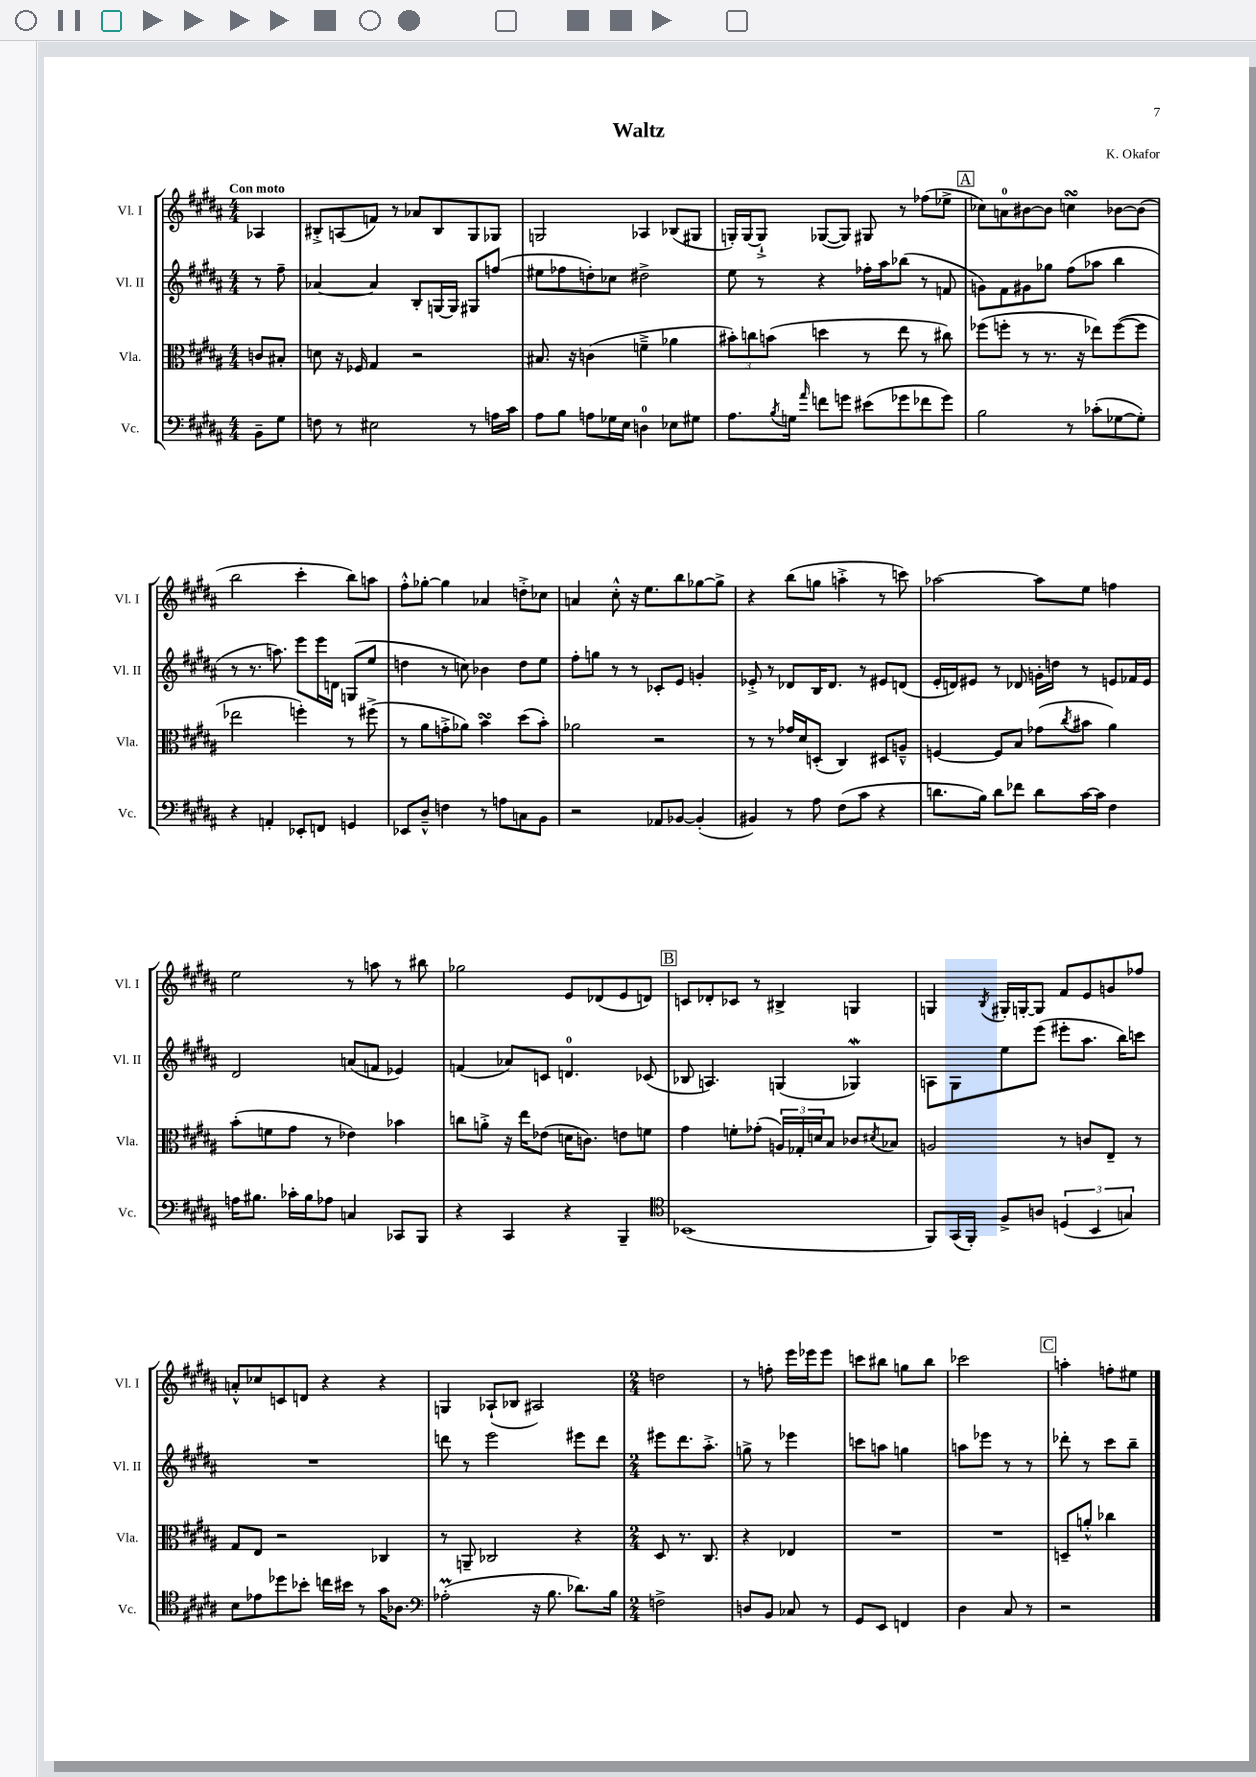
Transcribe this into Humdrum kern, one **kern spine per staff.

**kern	**kern	**kern	**kern
*staff4	*staff3	*staff2	*staff1
*clefF4	*clefC3	*clefG2	*clefG2
*k[f#c#g#d#a#]	*k[f#c#g#d#a#]	*k[f#c#g#d#a#]	*k[f#c#g#d#a#]
*M4/4	*M4/4	*M4/4	*M4/4
8BB~	8c	8r	4A-
8G#	8B#'	8ff#~	.
=	=	=	=
8F	8d	[4a-	8B#'^
8r	16r	.	(8A
.	16F-	.	.
2E#	4G#	4a-]	8f)
.	.	.	8r
.	2r	8B'	8a-
.	.	[16G	8B#
.	.	16G]	.
8r	.	8G#	8G#
16A	.	(8ff	8G-
16c#	.	.	.
=	=	=	=
8A#	8.B#	8ee#	2G
8B	.	8ff-	.
.	16r	.	.
8A	(4c	8dd')	.
16G-	.	8cc-	.
16E	.	.	.
4D	4f~^	2dd#^	4A-
8E-	4a-	.	(8B-
8G#	.	.	8G#
=	=	=	=
8.A#	12b#')	8ee	16G')
.	.	.	[16G
.	12cc	.	.
.	.	8r	8G`^]
.	(12b	.	.
8qB	.	.	.
16G	.	.	.
16qqa#	.	.	.
8f	4dd	4r	([8G-
8g	.	.	8G-])
(8e#	8r	16ff-'	8G#
.	.	16aa#	.
8g-	8ee	(8bb-	8r
8f-	8r	8r	(8ff-
8g-)	8cc#)	8f	8ee-^
=	=	=	=
2B	(8ff-	8g)	8cc-)
.	8ff'	8f#	8a
.	8r	8g#	[8b#
.	8.r	8gg-	8b#]
8r	.	(8ff#	4cc
.	16r	.	.
(8c-'	8ee-)	8aa-	.
[8G-	([8ff	4bb	[8b-
8G-'])	8ff]	.	(8b-]
=	=	=	=
4r	2ee-	8r	2bb
.	.	8.r	.
4AA'	.	.	.
.	.	8.aa)	.
8EE-'	4ff')	8eee	4ccc#'
8FF	.	16eee	.
.	.	16d	.
4GG	8r	(8G	8bb)
.	(8ff#^	8ee	8aa
=	=	=	=
8EE-	8r	4dd	8ff#'^^
8D#~^^	8a#	.	[8gg-'
4F	8g'^	8r	4gg-]
.	8a-)	8cc)	.
8r	4b	4b-	4a-
8A	.	.	.
8C	(8dd#	8dd	8dd'^
8BB	8b')	8ee	8cc-
=	=	=	=
2r	2a-	8ff#'	4a
.	.	8gg	.
.	.	8r	8cc#'^^
.	.	8r	16r
.	.	.	8.ee
8AA-	2r	8c-'	.
[8BB-	.	8e	8bb
(4BB-']	.	4g'	[8gg-
.	.	.	8gg-^]
=	=	=	=
4BB#)	8r	8e-'^	4r
.	8r	8r	.
8r	16g-	8d-	(8bb
.	16d#	.	.
8A#	(8D'	16B	8gg
.	.	8.d-	.
(8F#	4C#)	.	4aa'^
8c#	.	8r	.
4r	8D#	8e#	8r
.	8A~^^	(8d	8ccc)
=	=	=	=
8.d	[4F	16e'	[2aa-
.	.	16d)	.
.	.	8e#	.
16B)	.	.	.
8d	8F]	8r	.
8f-	8B	8d-	.
8d	(8g-	16g'	8aa-]
.	.	16dd	.
.	8qcc#	.	.
[16c#	8b#	8r	8ee
16c#]	.	.	.
4F#	4a#)	8e	4ff
.	.	16f-	.
.	.	16e	.
=	=	=	=
16A	(8b'	2d#	2ee
8.B#	.	.	.
.	8f	.	.
16c-'	8g#	.	.
16B#	.	.	.
8A-	8r	.	.
4C	4e-)	(8a	8r
.	.	8f	8aa
8CC-	4b-	4e-)	8r
8BBB	.	.	8bb#
=	=	=	=
4r	8cc	(4f	2gg-
.	8a'^	.	.
4CC#	16r	8a-)	.
.	16ee	.	.
.	(8e-	8c	.
4r	16d	4.d	8e
.	8.c)	.	.
.	.	.	(8d-
4BBB~	8e	.	8e
.	8f	(8c-	8d)
=	=	=	=
*clefC4	*	*	*
(1BB-	4g#	8B-	8c
.	.	4.A)	8d-'
.	8f'	.	8c-
.	(8g-'	.	8r
.	24A)	(4G	4B#^
.	24G-'	.	.
.	24d	.	.
.	8B	.	.
.	8c-	4G-)	4G
.	8qd#	.	.
.	8B-	.	.
=	=	=	=
8FF#)	2A	8A	4G
(16GG#	.	8G#	.
16FF#')	.	.	.
.	.	.	8qB
8F#^	.	8ee	16G#'
.	.	.	[16G'
8A	.	(8eee	8G]
(6D	8r	8eee#'	8f#
.	8c	8.aa#	8e
6BB	.	.	.
.	8E~	.	8g
.	.	16bb)	.
6G)	.	.	.
.	8r	8ccc	8ff-
=	=	=	=
8B	8G#	1r	8a'^^
8e-	8E	.	8cc-
8dd-	2r	.	8c
8b-'	.	.	8d
16cc	.	.	4r
16b#	.	.	.
8r	.	.	.
16g#	4C-	.	4r
8.A-	.	.	.
=	=	=	=
*clefF4	*	*	*
(2A-'	8r	8ddd	4G
.	8AA~	8r	.
.	2C-	2eee	(8A-`
.	.	.	8B-
16r	.	.	2A#)
8.B	.	.	.
8.d-)	4r	8eee#	.
.	.	8ddd	.
16B	.	.	.
=	=	=	=
*M2/4	*M2/4	*M2/4	*M2/4
2F^	8D#	8eee#	2dd
.	8.r	8.ddd#	.
.	8.C#	8.aa#'^	.
=	=	=	=
8D	4r	8gg^	8r
8BB	.	8r	8ff'
8C-	4E-	4eee-	16eee
.	.	.	16eee-
8r	.	.	8eee-
=	=	=	=
8GG#	2r	8ccc	8ccc
8EE	.	8aa	8bb#
4FF	.	4gg	8gg
.	.	.	8bb#
=	=	=	=
4D#	2r	8aa	2ccc-
.	.	8eee-	.
8C#	.	8r	.
8r	.	8r	.
=	=	=	=
2r	8D~	8ddd-'	4aa'
.	8a'^^	8r	.
.	4cc-	8ccc#	8ff'
.	.	8bb~	8ee#
==	==	==	==
*-	*-	*-	*-
